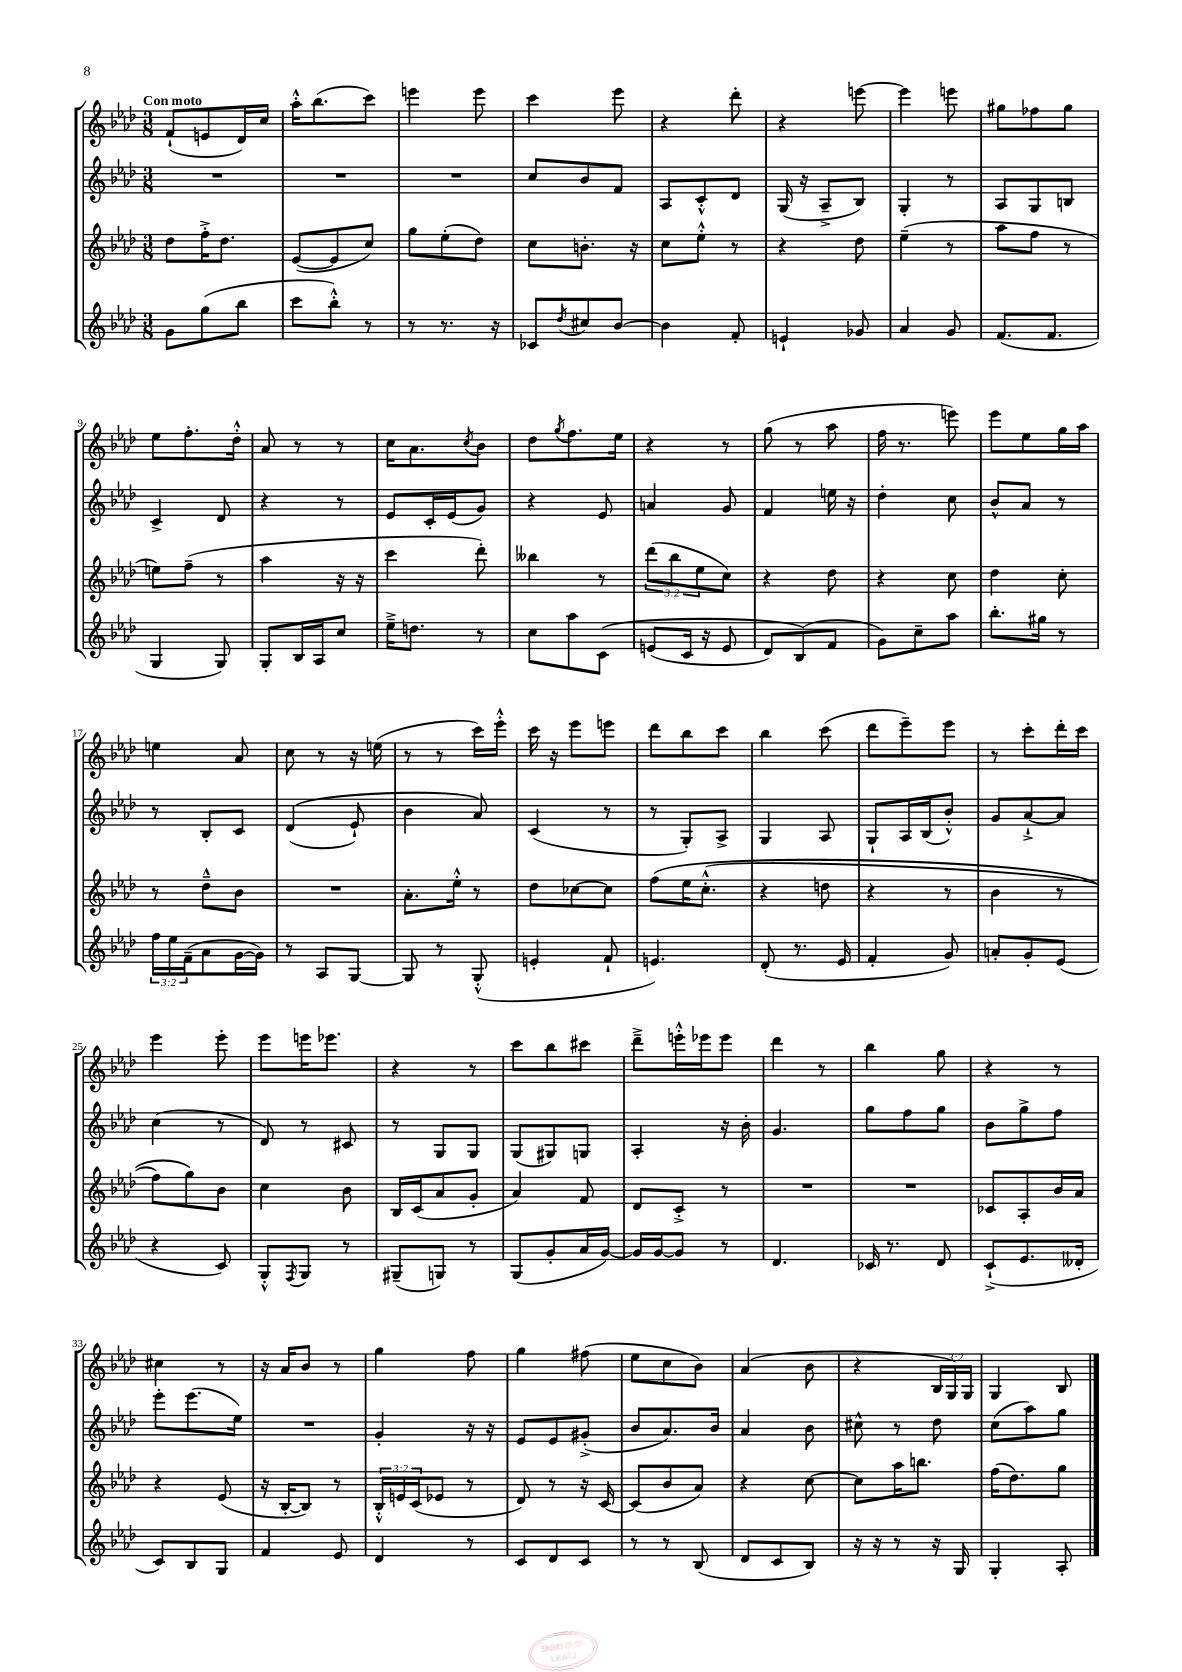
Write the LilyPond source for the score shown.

<<
\new StaffGroup <<
\new Staff = "s0" {
    \clef treble \key aes \major \numericTimeSignature \time 3/8 \override Staff.TupletNumber.text = #tuplet-number::calc-fraction-text \tempo "Con moto"
    f'8-!( e'8 des'16) c''16 |
    aes''16-.-^ bes''8.( c'''8) |
    e'''4 e'''8 |
    c'''4 ees'''8 |
    r4 des'''8-. |
    r4 e'''8~ |
    e'''4 e'''8 |
    gis''8 fes''8 gis''8 |
    ees''8 f''8.-. des''16-.-^ |
    aes'8 r8 r8 |
    c''16 aes'8. \acciaccatura { c''8 } bes'8 |
    des''8 \acciaccatura { g''8 } f''8. ees''16 |
    r4 r8 |
    g''8( r8 aes''8 |
    f''16 r8. e'''8) |
    ees'''8 ees''8 g''16 aes''16 |
    e''4 aes'8 |
    c''8 r8 r16 e''16( |
    r8 r8 c'''16) ees'''16-.-^ |
    c'''16 r16 ees'''8 e'''8 |
    des'''8 bes''8 c'''8 |
    bes''4 c'''8( |
    des'''8 ees'''8--) ees'''8 |
    r8 c'''8-. des'''16-. c'''16 |
    ees'''4 ees'''8-. |
    ees'''8 e'''16 ees'''8. |
    r4 r8 |
    c'''8 bes''8 cis'''8 |
    des'''8---> e'''16-.-^ ees'''16 ees'''8 |
    des'''4 r8 |
    bes''4 g''8 |
    r4 r8 |
    cis''4 r8 |
    r16 aes'16 bes'8 r8 |
    g''4 f''8 |
    g''4 fis''8( |
    ees''8 c''8 bes'8) |
    aes'4( bes'8 |
    r4 \tuplet 3/2 { bes16 g16) g16 } |
    g4 bes8 \bar "|." |
}
\new Staff = "s1" {
    \clef treble \key aes \major \numericTimeSignature \time 3/8
    R4. |
    R4. |
    R4. |
    c''8 bes'8 f'8 |
    aes8 c'8-.-^ des'8 |
    g16( r16 aes8---> bes8) |
    g4-. r8 |
    aes8 g8 b8 |
    c'4-> des'8 |
    r4 r8 |
    ees'8 c'16-. ees'16( g'8) |
    r4 ees'8 |
    a'4 g'8 |
    f'4 e''16 r16 |
    des''4-. c''8 |
    bes'8-^ aes'8 r8 |
    r8 bes8-. c'8 |
    des'4(\( ees'8-!) |
    bes'4 aes'8\) |
    c'4( r8 |
    r8 g8-.) aes8-> |
    g4 aes8 |
    g8-! aes16 bes16( bes'8-.-^) |
    g'8 aes'8~-!-> aes'8 |
    c''4( r8 |
    des'8) r8 cis'8 |
    r8 g8 g8 |
    g8( gis8) g8 |
    aes4-. r16 bes'16-. |
    g'4. |
    g''8 f''8 g''8 |
    bes'8 g''8-> f''8 |
    ees'''8-. ees'''8.( ees''16) |
    R4. |
    g'4-. r16 r16 |
    ees'8 ees'8 gis'8-.->( |
    bes'8 aes'8.) bes'16 |
    aes'4 bes'8 |
    cis''8-^ r8 des''8 |
    c''8( aes''8) g''8 \bar "|." |
}
\new Staff = "s2" {
    \clef treble \key aes \major \numericTimeSignature \time 3/8 \override Staff.TupletNumber.text = #tuplet-number::calc-fraction-text
    des''8 f''16-.-> des''8. |
    ees'8~( ees'8 c''8) |
    g''8 ees''8-.( des''8) |
    c''8 b'8.-. r16 |
    c''8 ees''8-.-^ r8 |
    r4 des''8 |
    ees''4--( r8 |
    aes''8 f''8 r8 |
    e''8) f''8--( r8 |
    aes''4 r16 r16 |
    c'''4 des'''8-.) |
    beses''4 r8 |
    \tuplet 3/2 { des'''8( bes''8 ees''8 } c''8) |
    r4 des''8 |
    r4 c''8 |
    des''4 c''8-. |
    r8 des''8---^ bes'8 |
    R4. |
    aes'8.-. ees''16-.-^ r8 |
    des''8 ces''8~ ces''8 |
    f''8\( ees''16 c''8.-.-^( |
    r4 d''8 |
    r4 r8 |
    bes'4 r8 |
    f''8) g''8\) bes'8 |
    c''4 bes'8 |
    bes16 c'16( aes'8 g'8-. |
    aes'4) f'8 |
    des'8 c'8-.-> r8 |
    R4. |
    R4. |
    ces'8 aes8-. bes'16 aes'16 |
    r4 ees'8( |
    r16 bes16~-. bes8) r8 |
    \tuplet 3/2 { bes16-.-^ e'16 c'16( } ees'8 r8 |
    des'8) r8 r16 c'16~ |
    c'8( bes'8 aes'8) |
    r4 c''8~ |
    c''8 aes''16 b''8. |
    f''16( des''8.) g''8 \bar "|." |
}
\new Staff = "s3" {
    \clef treble \key aes \major \numericTimeSignature \time 3/8 \override Staff.TupletNumber.text = #tuplet-number::calc-fraction-text
    g'8 g''8( bes''8 |
    c'''8 bes''8-.-^) r8 |
    r8 r8. r16 |
    ces'8 \acciaccatura { des''8 } cis''8 bes'8~ |
    bes'4 f'8-. |
    e'4-! ges'8 |
    aes'4 g'8 |
    f'8.( f'8. |
    g4 g8) |
    g8-. bes16 aes16 c''8 |
    ees''16---> d''8. r8 |
    c''8 aes''8 c'8\( |
    e'8( c'16 r16 e'8 |
    des'8) bes8(\) f'8 |
    g'8) c''8-- aes''8 |
    bes''8.-. gis''16 r8 |
    \tuplet 3/2 { f''16 ees''16 f'16--( } aes'8 g'16~ g'16) |
    r8 aes8 g8~ |
    g8 r8 g8-.-^( |
    e'4-. f'8-! |
    e'4.) |
    des'8-.( r8. ees'16 |
    f'4-. g'8) |
    a'8-. g'8-. ees'8( |
    r4 c'8) |
    g8-.-^ \acciaccatura { f8 } g8 r8 |
    gis8--( g8) r8 |
    g8( g'8-. aes'16 g'16~) |
    g'16 g'16~ g'8 r8 |
    des'4. |
    ces'16 r8. des'8 |
    c'8-!->( ees'8. deses'16-. |
    c'8) bes8 g8 |
    f'4 ees'8 |
    des'4 r8 |
    c'8 des'8 c'8 |
    r8 r8 bes8( |
    des'8 c'8 bes8) |
    r16 r16 r8 r16 g16 |
    g4-. aes8-. \bar "|." |
}
>>
>>
